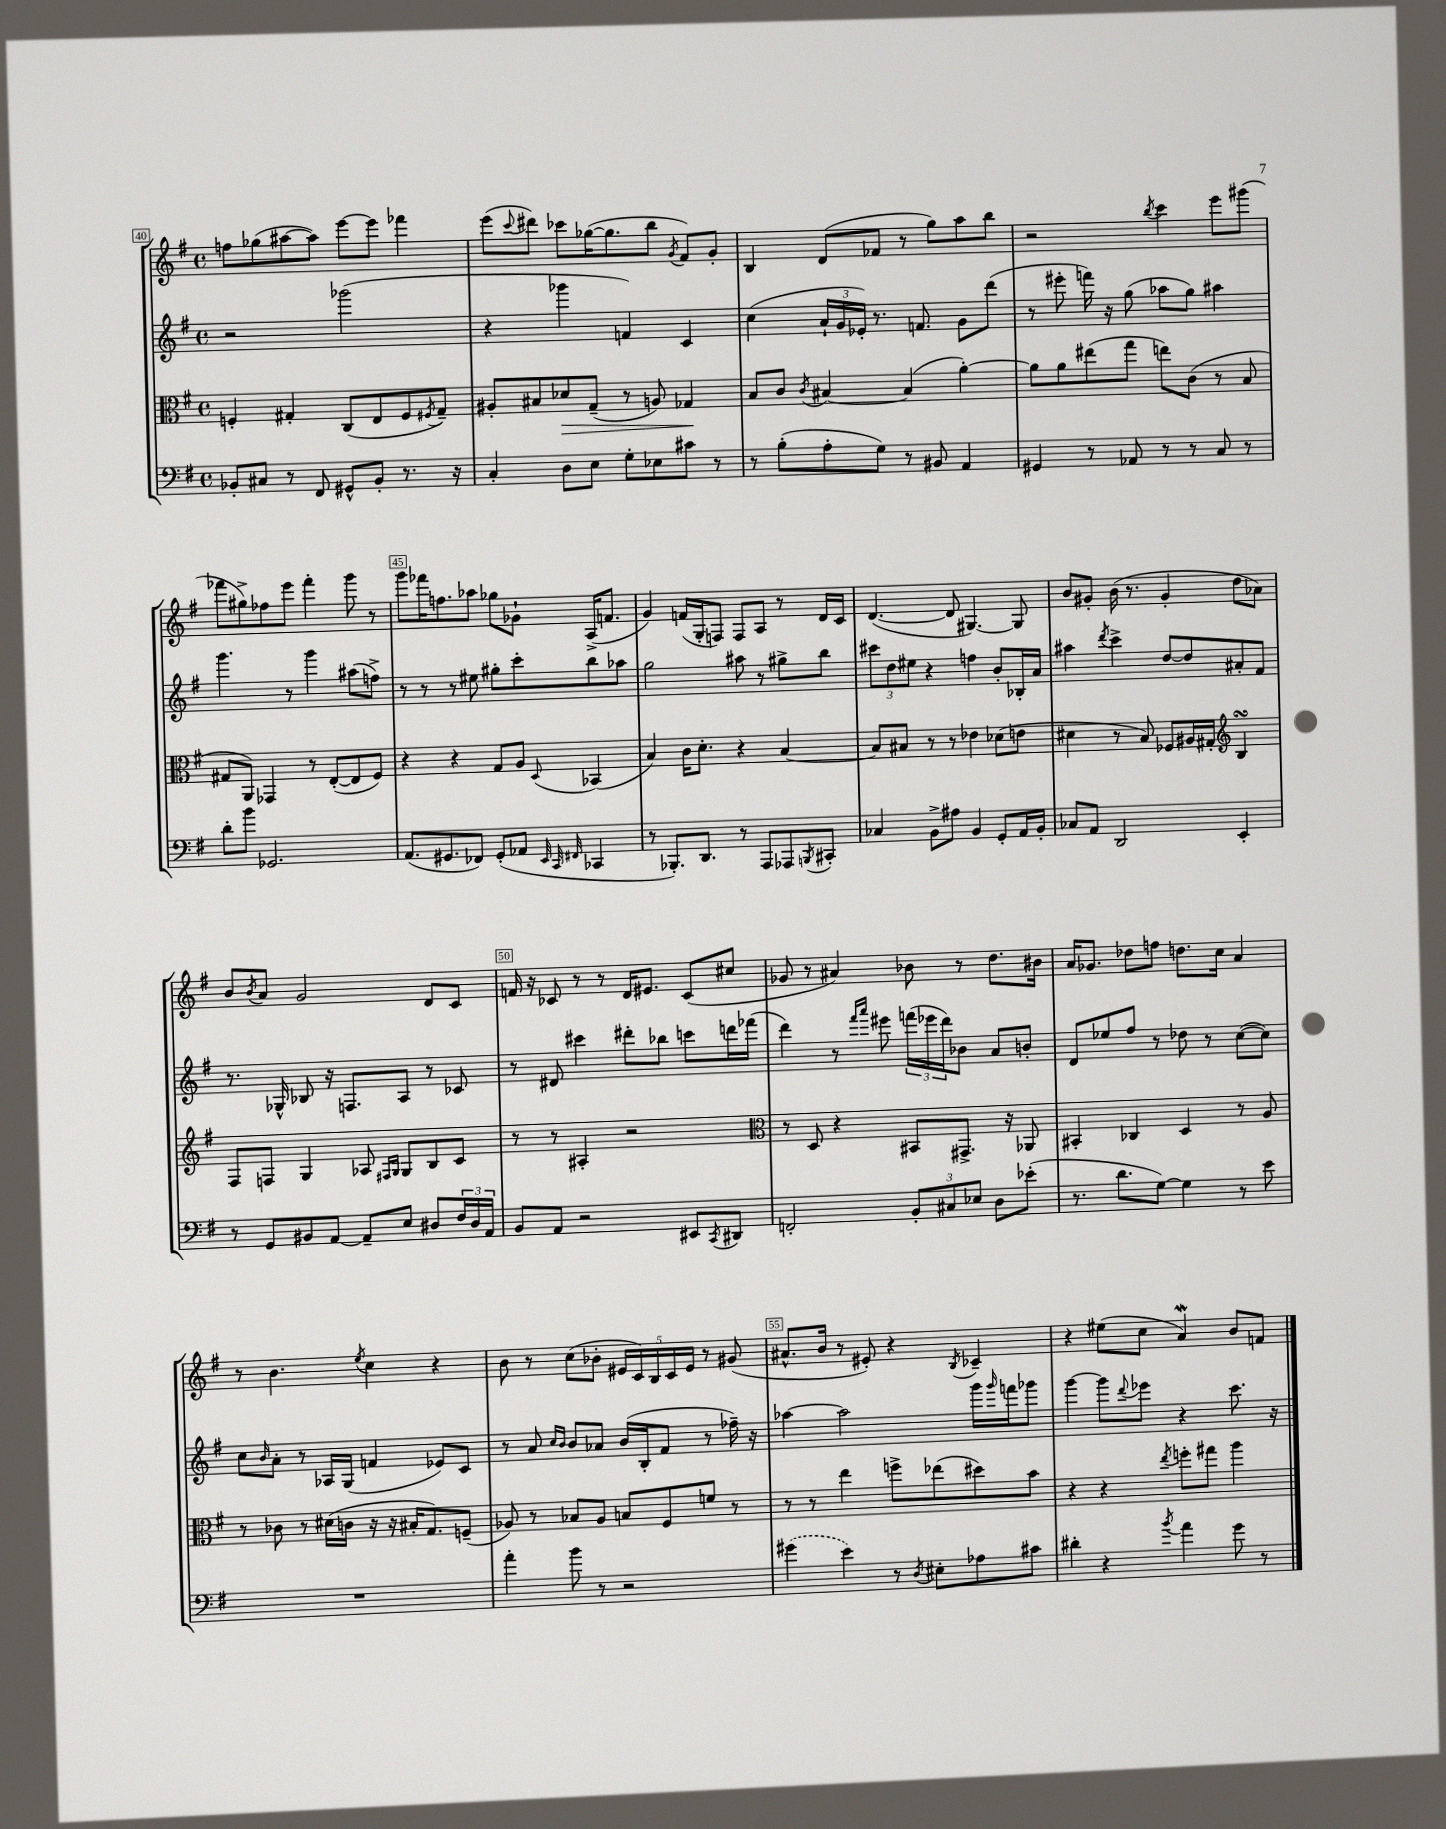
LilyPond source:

<<
\new StaffGroup <<
\new Staff = "s0" {
    \clef treble \key g \major \defaultTimeSignature \time 4/4
    f''8 ges''8( ais''8~ ais''8) e'''8~ e'''8 fes'''4 |
    e'''8( \appoggiatura { c'''8 } dis'''8) ces'''8 ges''16~( ges''8. b''8 \acciaccatura { g'8 } fis'8) g'8-. |
    b4 d'8( fes'8 r8 g''8) a''8 b''8 |
    r2 \acciaccatura { b''8 } c'''4 e'''8 gis'''8( |
    fes'''8 gis''8->) fes''8 e'''8 fes'''4-. g'''8 r8 |
    g'''8 fes'''16 f''8. aes''8 ges''8 ges'8-! a16->( f'8. |
    g'4) f'16( g16-. f8) f8 a8 r8 d'16 c'16 |
    d'4.~( d'8 gis4.~) gis8 |
    b'8 gis'8-. b'16( r8. gis'4-. d''8 aes'8) |
    b'8 \acciaccatura { b'8 } a'8 g'2 d'8 c'8 |
    f'16 r16 ces'8 r8 r8 d'16 eis'8. ces'8( cis''8 |
    ges'8 r8 ais'4) bes'8 r8 d''8. bis'16 |
    a'16 ges'8. des''8 f''8 d''8. c''16 a'4 |
    r8 b'4. \acciaccatura { e''8 } c''4 r4 |
    b'8 r8 c''8( bes'8-. \tuplet 5/4 { eis'16 c'16) b16 c'16 eis'16 } r8 gis'8( |
    ais'8.-^ b'16 r8 eis'8-.) r4 \acciaccatura { b8 } ces'4-- |
    r4 eis''8( c''8 a'4\mordent) b'8 f'8 \bar "|." |
}
\new Staff = "s1" {
    \clef treble \key g \major \defaultTimeSignature \time 4/4
    r2 ges'''2( |
    r4 ges'''4 f'4) c'4 |
    c''4( \tuplet 3/2 { a'16-! g'16 ees'16-.) } r8. f'8. g'8 d'''8( |
    r8 eis'''8-. f'''16) r16 g''8( aes''8 g''8) ais''4 |
    g'''4. r8 g'''4 ais''8( f''8->) |
    r8 r8 r8 eis''8 gis''8-. c'''8-. b''8 aes''8 |
    g''2 ais''8 r8 gis''8-> b''8 |
    \tuplet 3/2 { cis'''8 d''8 eis''8 } r4 f''4 b'8-. bes16-. a'16 |
    ais''4 \acciaccatura { d'''8 } c'''4-> d''8~ d''8 ais'8-. fis'8 |
    r8. ges16-^ bes8 r16 f8. a8 r8 ces'8 |
    r8 dis'8 cis'''4 dis'''8-. bes''8 c'''8 d'''16 fes'''16( |
    d'''4) r8 \grace { fis'''16 a'''16 } eis'''8 \tuplet 3/2 { f'''16( ees'''16 d'''16) } bes'8 a'8 b'8-. |
    d'8 ees''8 fis''8 r8 des''8 r8 c''8~( c''8) |
    c''8 \grace { b'16 } a'8-. r8 aes16 g16( f'4 ees'8) c'8 |
    r8 a'8 \grace { c''16 b'16 } b'8 aes'8 b'16( b16-. fis'8 r8 fes''16--) r16 |
    aes''4~ aes''2 g'''16 \grace { g'''16 } f'''16 ges'''8 |
    g'''4~ g'''8 \appoggiatura { d'''8 } ees'''8 r4 c'''8. r16 \bar "|." |
}
\new Staff = "s2" {
    \clef alto \key g \major \defaultTimeSignature \time 4/4
    f4-. gis4-. c8( e8 f8 \acciaccatura { fis8 } gis8--) |
    ais8-. bis8 des'8\> g8--( r8 a8) ges4\! |
    b8 c'8 \acciaccatura { c'8 } bis4~ bis4( a'4~-.) |
    a'8 a'8 eis''8( g''8 e''8) c'8( r8 b8 |
    gis8 a,8) ges,4 r8 e8~-.( e8 fis8) |
    r4 r4 g8 a8 \appoggiatura { d8 } bes,4( |
    b4) c'16 d'8.-. r4 b4~ |
    b8 bis8 r8 r8 ees'4 des'8( e'8 |
    dis'4 r8 b8) fes8 ais16 gis16-. \clef treble b4\turn |
    fis8 f8 g4 aes8 \grace { fis16 g16 } g8 b8 c'8 |
    r8 r8 ais4-. r2 |
    \clef alto r8 d8 r4 bis,8 gis,8.-> r16 aes,8 |
    bis,4-. ces4 d4 r8 a8 |
    r8 ces'8 r8 dis'16( c'16 r16 r16 bis16-. g8.) f8--( |
    aes8) r8 bes8 aes8 b8 fis8 f'8 r8 |
    r8 r8 e''4 f''8-> ees''8( dis''8) b'8 |
    r4 r4 \acciaccatura { e''8 } f''8-. gis''8 a''4 \bar "|." |
}
\new Staff = "s3" {
    \clef bass \key g \major \defaultTimeSignature \time 4/4
    bes,8-. cis8 r8 fis,8 gis,8-^ bes,8-. r8. r16 |
    c4-. d8 e8 g8-. ees8 cis'8 r8 |
    r8 b8-.( a8-. g8) r8 bis,8 a,4 |
    gis,4 r8 aes,8 r8 r8 c8 r8 |
    d'8-. b'8 ges,2. |
    a,8.( gis,8. fes,8) gis,8-.( aes,8 \grace { e,32 c,32 fis,32 } ces,4 |
    r8 bes,,8.-.) d,8. r8 a,,8 aes,,8 \acciaccatura { b,,8 } cis,8-. |
    ces4 b,8-> ais8 b,4 g,8-. a,16 b,16-. |
    ces8 a,8 d,2 e,4-. |
    r8 g,8 bis,8 a,8~ a,8-- e8 dis8 \tuplet 3/2 { fis16 dis16 a,16 } |
    b,8 a,8 r2 eis,8 \acciaccatura { c,8 } dis,8 |
    f,2-. \tuplet 3/2 { b,8-. cis8 ees8 } d8 ees'8-.( |
    r8. d'8. g8~) g4 r8 e'8 |
    R1 |
    a'4-. b'8 r8 r2 |
    \once \slurDashed gis'4( e'4) r8 \acciaccatura { d8 } eis8-. aes8 cis'8 |
    dis'4-. r4 \acciaccatura { b'8 } a'4 g'8 r8 \bar "|." |
}
>>
>>
\layout { \context { \Score currentBarNumber = #40 \override BarNumber.break-visibility = ##(#f #t #t) barNumberVisibility = #(every-nth-bar-number-visible 5) \override BarNumber.stencil = #(make-stencil-boxer 0.1 0.3 ly:text-interface::print) } }
